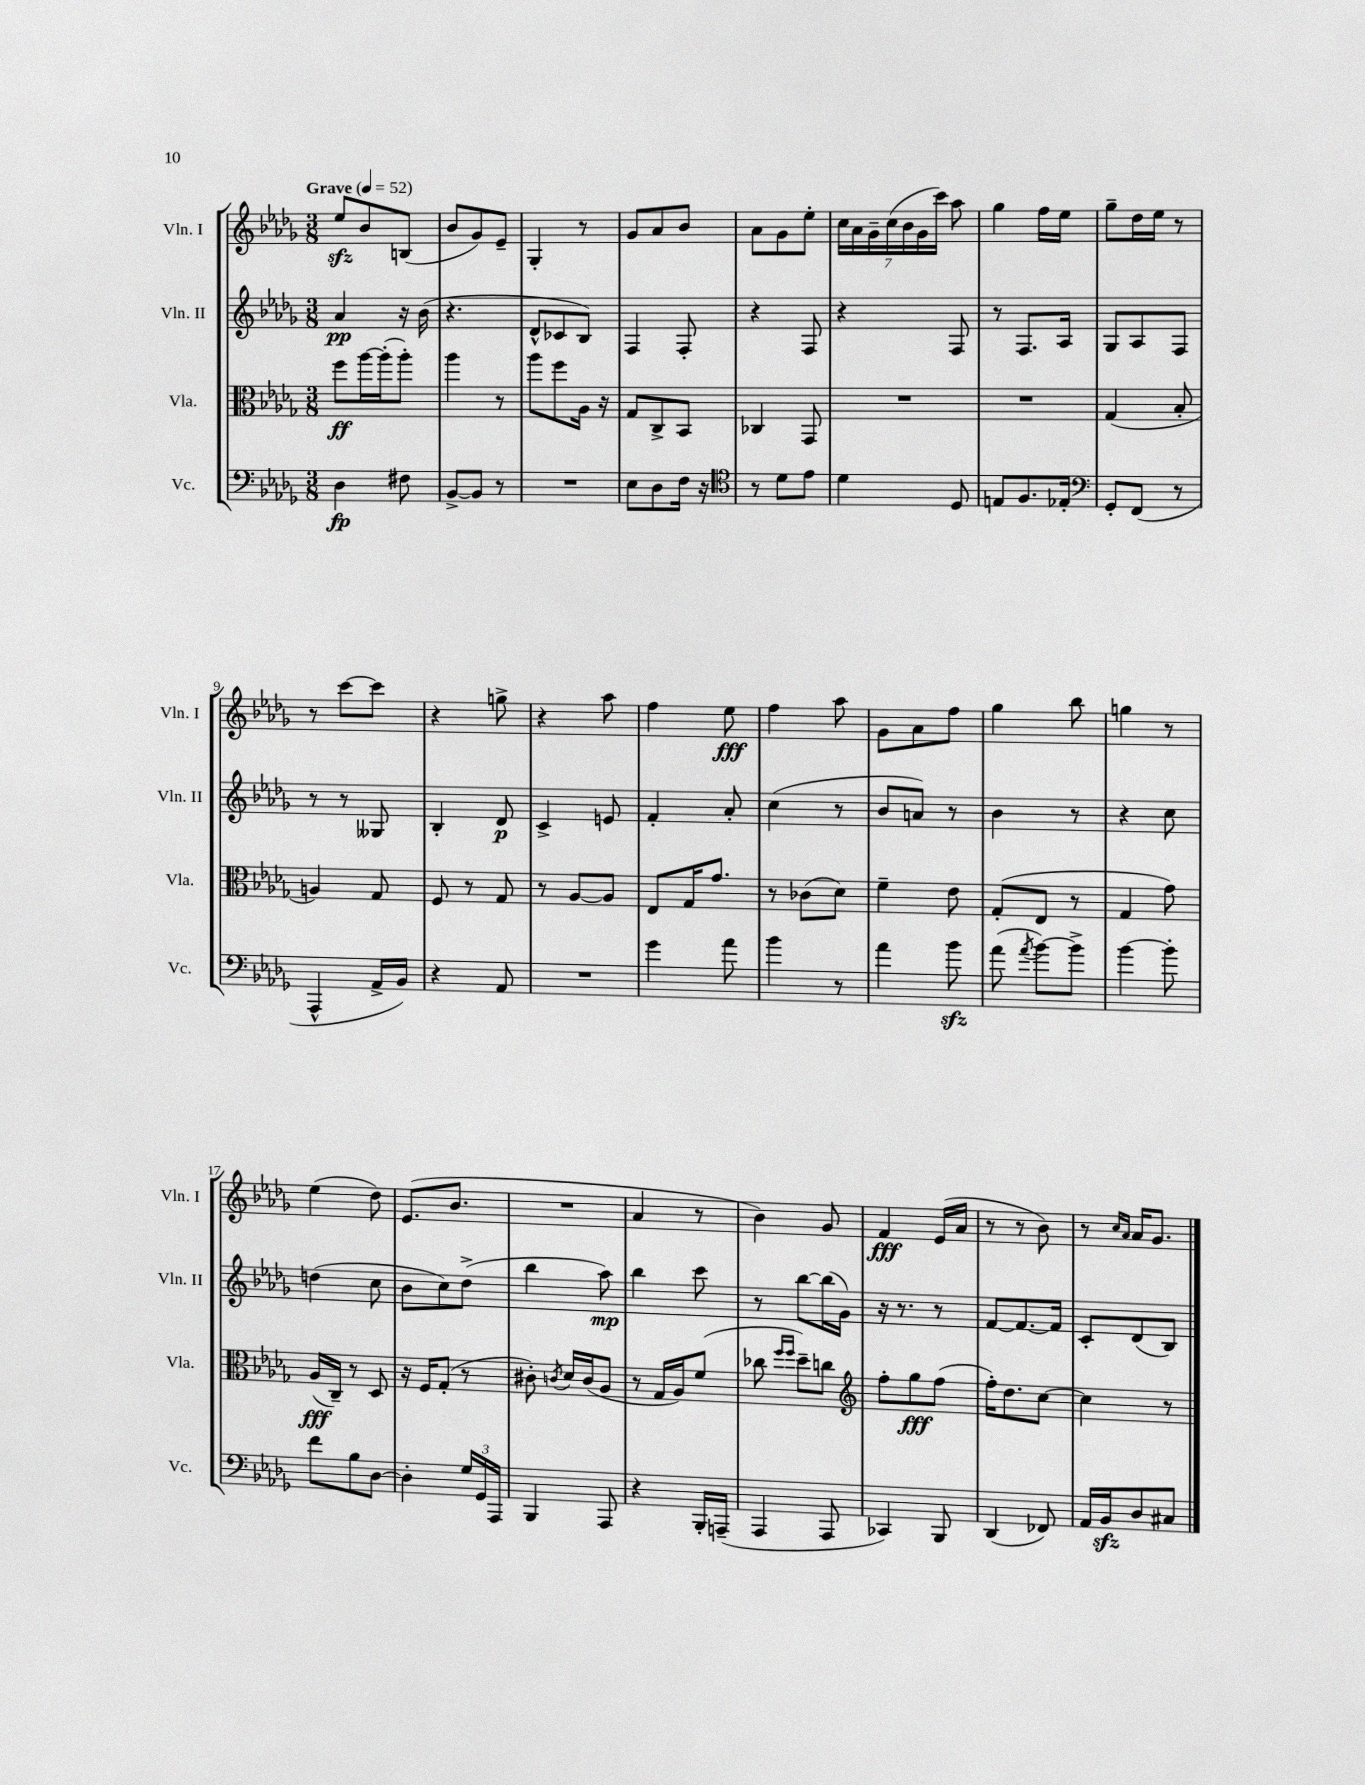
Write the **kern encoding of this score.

**kern	**dynam	**kern	**dynam	**kern	**dynam	**kern	**dynam
*part4	*part4	*part3	*part3	*part2	*part2	*part1	*part1
*staff4	*staff4	*staff3	*staff3	*staff2	*staff2	*staff1	*staff1
*I"Vc.	*	*I"Vla.	*	*I"Vln. II	*	*I"Vln. I	*
*I'Vc.	*	*I'Vla.	*	*I'Vln. II	*	*I'Vln. I	*
*clefF4	*	*clefC3	*	*clefG2	*	*clefG2	*
*k[b-e-a-d-g-]	*	*k[b-e-a-d-g-]	*	*k[b-e-a-d-g-]	*	*k[b-e-a-d-g-]	*
*M3/8	*	*M3/8	*	*M3/8	*	*M3/8	*
*MM52	*	*MM52	*	*MM52	*	*MM52	*
=1	=1	=1	=1	=1	=1	=1	=1
!	!	!	!	!	!	!LO:TX:a:B:t=Grave	!
4D-\	fp	8ff\L	ff	4a-/	pp	8ee-zz/L	.
.	.	[16aa-\L	.	.	.	8b-/	.
.	.	(16aa-'\J]	.	.	.	.	.
8F#X\	.	8aa-'\J)	.	16r	.	(8Bn/J	.
.	.	.	.	(16b-\	.	.	.
=2	=2	=2	=2	=2	=2	=2	=2
[8BB-^/L	.	4aa-\	.	4.r	.	8b-/L	.
8BB-/J]	.	.	.	.	.	8g-/)	.
8r	.	8r	.	.	.	8e-~/J	.
=3	=3	=3	=3	=3	=3	=3	=3
4.r	.	8aa-\L	.	8d-^^/L	.	4G-'/	.
.	.	8ff\	.	8c-X/	.	.	.
.	.	16A-\Jk	.	8B-/J)	.	8r	.
.	.	16r	.	.	.	.	.
=4	=4	=4	=4	=4	=4	=4	=4
8E-\L	.	8G-/L	.	4F/	.	8g-/L	.
8D-\	.	8C^/	.	.	.	8a-/	.
16F\Jk	.	8BB-/J	.	8F'/	.	8b-/J	.
16r	.	.	.	.	.	.	.
=5	=5	=5	=5	=5	=5	=5	=5
*clefC4	*	*	*	*	*	*	*
8r	.	4C-X/	.	4r	.	8a-\L	.
8d-\L	.	.	.	.	.	8g-\	.
8e-\J	.	8GG-/	.	8F/	.	8ee-'\J	.
=6	=6	=6	=6	=6	=6	=6	=6
4d-\	.	4.r	.	4r	.	28cc\LL	.
.	.	.	.	.	.	28a-\	.
.	.	.	.	.	.	28g-~\	.
.	.	.	.	.	.	(28cc\	.
.	.	.	.	.	.	28b-\	.
.	.	.	.	.	.	28g-\	.
.	.	.	.	.	.	28ccc\JJ)	.
8D-/	.	.	.	8F/	.	8aa-\	.
=7	=7	=7	=7	=7	=7	=7	=7
8En/L	.	4.r	.	8r	.	4gg-\	.
8.F/	.	.	.	8.F/L	.	.	.
.	.	.	.	.	.	16ff\LL	.
16E-X'/Jk	.	.	.	16A-/Jk	.	16ee-\JJ	.
=8	=8	=8	=8	=8	=8	=8	=8
*clefF4	*	*	*	*	*	*	*
8GG-'/L	.	(4G-/	.	8G-/L	.	8gg-~\L	.
(8FF/J	.	.	.	8A-/	.	16dd-\L	.
.	.	.	.	.	.	16ee-\JJ	.
8r	.	8B-'/	.	8F/J	.	8r	.
!!LO:LB:g=z
=9	=9	=9	=9	=9	=9	=9	=9
4AAA-^^/	.	4An/)	.	8r	.	8r	.
.	.	.	.	8r	.	[8ccc\L	.
16AA-^/LL	.	8G-/	.	8G--X/	.	8ccc\J]	.
16BB-/JJ)	.	.	.	.	.	.	.
=10	=10	=10	=10	=10	=10	=10	=10
4r	.	8F/	.	4B-'/	.	4r	.
.	.	8r	.	.	.	.	.
8AA-/	.	8G-/	.	8d-/	p	8ggn^\	.
=11	=11	=11	=11	=11	=11	=11	=11
4.r	.	8r	.	4c^/	.	4r	.
.	.	[8A-/L	.	.	.	.	.
.	.	8A-/J]	.	8en/	.	8aa-\	.
=12	=12	=12	=12	=12	=12	=12	=12
4g-\	.	8E-/L	.	4f'/	.	4ff\	.
.	.	16G-/K	.	.	.	.	.
.	.	8.g-/J	.	.	.	.	.
8a-\	.	.	.	8a-'/	.	8ee-\	fff
=13	=13	=13	=13	=13	=13	=13	=13
4b-\	.	8r	.	(4cc\	.	4ff\	.
.	.	(8c-X\L	.	.	.	.	.
8r	.	8d-\J)	.	8r	.	8aa-\	.
=14	=14	=14	=14	=14	=14	=14	=14
4a-\	.	4f~\	.	8b-/L	.	8g-\L	.
.	.	.	.	8an/J)	.	8a-\	.
8b-zz\	.	8e-\	.	8r	.	8ff\J	.
=15	=15	=15	=15	=15	=15	=15	=15
(8a-\	.	(8G-'/L	.	4b-\	.	4gg-\	.
8qa-/	.	.	.	.	.	.	.
[8b-\L)	.	8E-/J	.	.	.	.	.
8b-^\J]	.	8r	.	8r	.	8bb-\	.
=16	=16	=16	=16	=16	=16	=16	=16
[4b-\	.	4G-/	.	4r	.	4ggn\	.
8b-'\]	.	8g-\)	.	8cc\	.	8r	.
!!LO:LB:g=z
=17	=17	=17	=17	=17	=17	=17	=17
8f\L	.	(16A-/LL	fff	(4ddn\	.	(4ee-\	.
.	.	16C~/JJ)	.	.	.	.	.
8B-\	.	8r	.	.	.	.	.
[8D-\J	.	8D-/	.	8cc\	.	8dd-\)	.
=18	=18	=18	=18	=18	=18	=18	=18
4D-'\]	.	16r	.	8b-\L	.	(8.e-/L	.
.	.	16F/KL	.	.	.	.	.
.	.	(8G-'/J	.	8cc\)	.	.	.
.	.	.	.	.	.	8.b-/J	.
24G-/LL	.	8r	.	(8dd-^\J	.	.	.
24GG-/	.	.	.	.	.	.	.
24AAA-/JJ	.	.	.	.	.	.	.
=19	=19	=19	=19	=19	=19	=19	=19
4BBB-/	.	8c#X'\)	.	4bb-\	.	4.r	.
.	.	8qcn/	.	.	.	.	.
.	.	16d-/LL	.	.	.	.	.
.	.	(16c/J	.	.	.	.	.
8AAA-/	.	8A-/J	.	8aa-\)	mp	.	.
=20	=20	=20	=20	=20	=20	=20	=20
4r	.	8r	.	4bb-\	.	4a-/	.
.	.	16G-/LL	.	.	.	.	.
.	.	16A-/J)	.	.	.	.	.
16BBB-'/LL	.	(8f/J	.	8ccc\	.	8r	.
(16AAAn~/JJ	.	.	.	.	.	.	.
=21	=21	=21	=21	=21	=21	=21	=21
4AAA-/	.	8cc-X\	.	8r	.	4b-\)	.
.	.	16qqff/LL	.	.	.	.	.
.	.	16qqff/JJ	.	.	.	.	.
.	.	8dd-~\L)	.	[8bb-\L	.	.	.
8AAA-/	.	8ccn\J	.	(16bb-\L]	.	8g-/	.
.	.	.	.	16g-\JJ)	.	.	.
=22	=22	=22	=22	=22	=22	=22	=22
*	*	*clefG2	*	*	*	*	*
4CC-X/)	.	8ff'\L	.	16r	.	4f/	fff
.	.	.	.	8.r	.	.	.
.	.	8gg-\	fff	.	.	.	.
8BBB-/	.	(8ff\J	.	8r	.	(16e-/LL	.
.	.	.	.	.	.	16a-/JJ	.
=23	=23	=23	=23	=23	=23	=23	=23
(4DD-/	.	16ff'\KL)	.	[8f/L	.	8r	.
.	.	8.dd-\	.	.	.	.	.
.	.	.	.	8.f/_	.	8r	.
8FF-X/)	.	[8cc\J	.	.	.	8b-\)	.
.	.	.	.	16f/Jk]	.	.	.
=24	=24	=24	=24	=24	=24	=24	=24
16AA-/LL	.	4cc\]	.	8c'/L	.	8r	.
16BB-zz/J	.	.	.	.	.	.	.
.	.	.	.	.	.	16qqcc/LL	.
.	.	.	.	.	.	16qqa-/JJ	.
8D-/	.	.	.	(8d-/	.	16a-/KL	.
.	.	.	.	.	.	8.g-/J	.
8C#X/J	.	8r	.	8B-/J)	.	.	.
==	==	==	==	==	==	==	==
*-	*-	*-	*-	*-	*-	*-	*-
